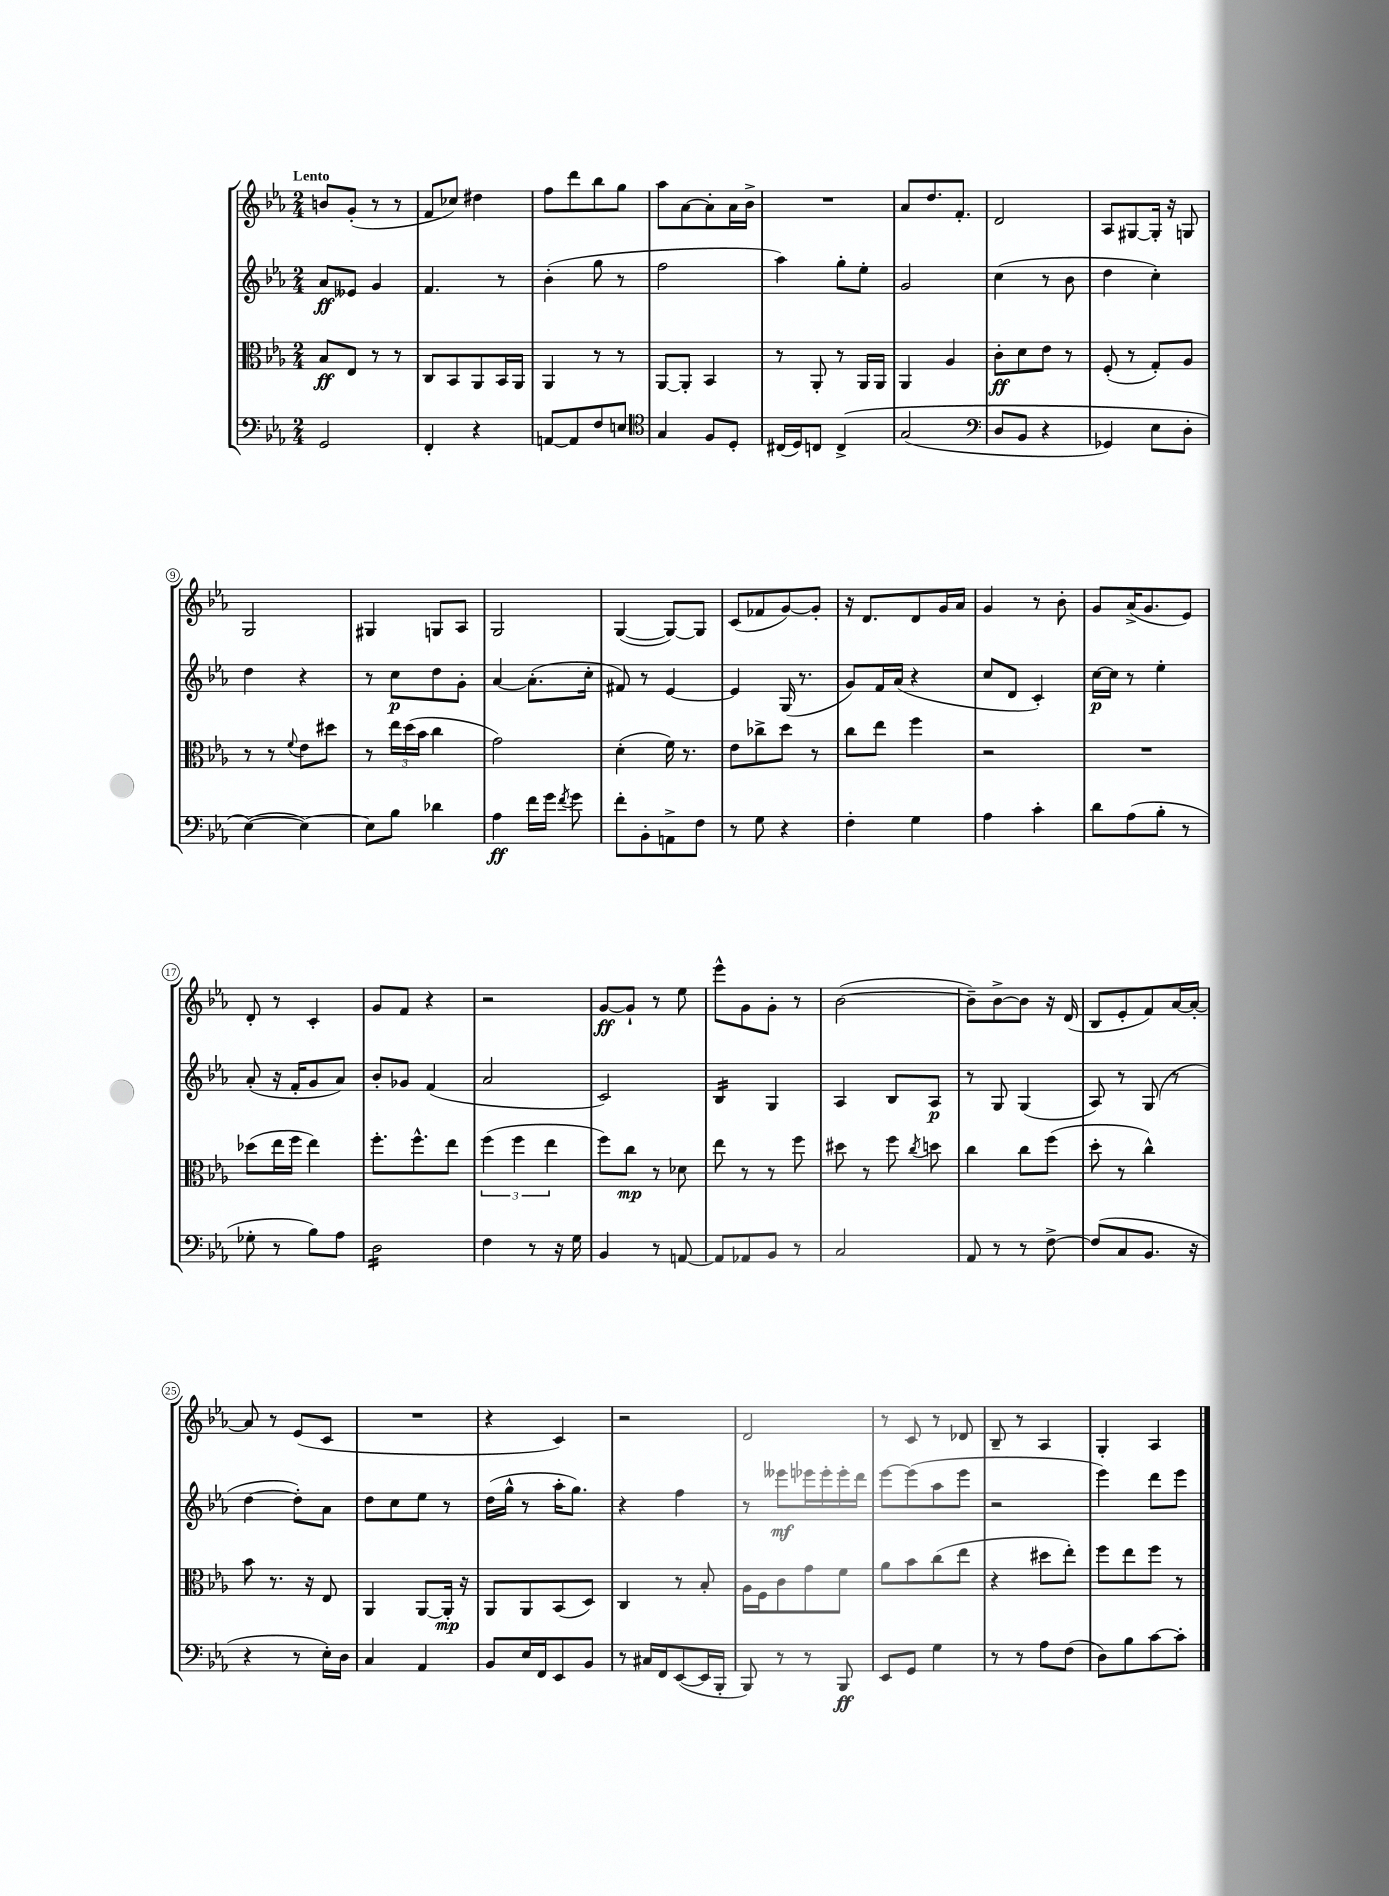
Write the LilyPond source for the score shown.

<<
\new StaffGroup <<
\new Staff = "s0" {
    \clef treble \key ees \major \numericTimeSignature \time 2/4 \tempo "Lento"
    \autoBeamOff b'8[ g'8]-.( r8 r8 |
    f'8[ ces''8]) dis''4 |
    f''8[ d'''8 bes''8 g''8] |
    aes''8[ aes'8~ aes'8-. aes'16 bes'16]-> |
    R2 |
    aes'8[ d''8. f'8.]-. |
    d'2 |
    aes8[ gis8~ gis16]-. r16 g8 |
    g2 |
    gis4 g8[ aes8] |
    g2 |
    g4~( g8[~) g8] |
    c'8[( fes'8 g'8~) g'8]-. |
    r16 d'8.[ d'8 g'16 aes'16] |
    g'4 r8 bes'8-. |
    g'8[ aes'16->( g'8. ees'8]) |
    d'8-. r8 c'4-. |
    g'8[ f'8] r4 |
    r2 |
    g'8[~\ff g'8]-! r8 ees''8 |
    ees'''8[-^ g'8 g'8]-. r8 |
    bes'2~( |
    bes'8[--) bes'8~-> bes'8] r16 d'16( |
    bes8[ ees'8-. f'8) aes'16~ aes'16]~-. |
    aes'8 r8 ees'8[( c'8] |
    R2 |
    r4 c'4) |
    r2 |
    d'2 |
    r8 c'8 r8 des'8 |
    bes8-- r8 aes4 |
    g4-. aes4 \bar "|." |
}
\new Staff = "s1" {
    \clef treble \key ees \major \numericTimeSignature \time 2/4
    \autoBeamOff aes'8[\ff eeses'8] g'4 |
    f'4. r8 |
    bes'4-.( g''8 r8 |
    f''2 |
    aes''4) g''8[-. ees''8]-. |
    g'2 |
    c''4( r8 bes'8 |
    d''4 c''4-.) |
    d''4 r4 |
    r8 c''8[\p d''8 g'8]-. |
    aes'4~ aes'8.[-.( c''16]-. |
    fis'8) r8 ees'4~ |
    ees'4 g16( r8. |
    g'8[) f'16 aes'16]( r4 |
    c''8[ d'8] c'4-.) |
    c''16[~\p c''16] r8 ees''4-. |
    aes'8-.( r16 f'16[-. g'8 aes'8]) |
    bes'8[-. ges'8] f'4( |
    aes'2 |
    c'2) |
    bes4:16 g4 |
    aes4 bes8[ aes8]\p |
    r8 g8 g4( |
    aes8) r8 g8( r8 |
    d''4~ d''8[-.) aes'8] |
    d''8[ c''8 ees''8] r8 |
    d''16[( g''16]-^ r8 aes''16[-. g''8.]) |
    r4 f''4 |
    r8 eeses'''8[\mf ees'''16 ees'''16-. ees'''16-. d'''16] |
    ees'''8[~ ees'''8( aes''8 ees'''8] |
    r2 |
    ees'''4) d'''8[ ees'''8] \bar "|." |
}
\new Staff = "s2" {
    \clef alto \key ees \major \numericTimeSignature \time 2/4
    \autoBeamOff bes8[\ff ees8] r8 r8 |
    c8[ bes,8 aes,8 bes,16 aes,16] |
    aes,4 r8 r8 |
    aes,8[~ aes,8]-. bes,4 |
    r8 aes,8-. r8 aes,16[ aes,16] |
    aes,4 aes4 |
    c'8[-.\ff d'8 ees'8] r8 |
    f8-.( r8 g8[-.) aes8] |
    r8 r8 \appoggiatura { f'8 } ees'8[ dis''8] |
    r8 \tuplet 3/2 { ees''16[ d''16( bes'16] } c''4 |
    g'2) |
    d'4-.( f'16) r8. |
    ees'8[ ces''8-> d''8] r8 |
    c''8[ ees''8] f''4 |
    r2 |
    R2 |
    des''8[( ees''16 f''16] ees''4) |
    f''8.[-. f''8.-^ ees''8] |
    \tuplet 3/2 { f''4( f''4 ees''4 } |
    f''8[) c''8]\mp r8 des'8 |
    ees''8 r8 r8 f''8 |
    dis''8 r8 f''8 \acciaccatura { c''8 } d''8 |
    c''4 c''8[ f''8]( |
    d''8-. r8 c''4-^) |
    bes'8 r8. r16 ees8 |
    aes,4 aes,8[~ aes,16]-.\mp r16 |
    aes,8[ aes,8 bes,8( d8]) |
    c4 r8 bes8-. |
    aes16[ f16 c'8 g'8 f'8] |
    aes'8[ bes'8 c''8( ees''8] |
    r4 dis''8[ ees''8]-.) |
    f''8[ ees''8 f''8] r8 \bar "|." |
}
\new Staff = "s3" {
    \clef bass \key ees \major \numericTimeSignature \time 2/4
    \autoBeamOff g,2 |
    f,4-. r4 |
    a,8[~ a,8 f8 e8] |
    \clef tenor g4 f8[ d8]-. |
    cis16[( d16) c8] c4->\( |
    g2( |
    \clef bass d8[ bes,8] r4 |
    ges,4) ees8[ d8]-. |
    ees4~(\) ees4~) |
    ees8[ bes8] des'4 |
    aes4\ff f'16[ g'16] \acciaccatura { f'8 } g'8 |
    f'8[-. bes,8-. a,8-> f8] |
    r8 g8 r4 |
    f4-. g4 |
    aes4 c'4-. |
    d'8[ aes8( bes8]-. r8 |
    ges8-. r8 bes8[) aes8] |
    d2:16 |
    f4 r8 r16 g16 |
    bes,4 r8 a,8~ |
    a,8[ aes,8 bes,8] r8 |
    c2 |
    aes,8 r8 r8 f8~-> |
    f8[( c8 bes,8.] r16 |
    r4 r8 ees16[-.) d16] |
    c4 aes,4 |
    bes,8[ ees16 f,16 ees,8 bes,8] |
    r8 cis16[ f,16 ees,8~( ees,16 bes,,16]-. |
    bes,,8) r8 r8 bes,,8\ff |
    ees,8[ g,8] g4 |
    r8 r8 aes8[ f8]( |
    d8[) bes8 c'8~ c'8]-. \bar "|." |
}
>>
>>
\layout { \context { \Score \override BarNumber.stencil = #(make-stencil-circler 0.1 0.3 ly:text-interface::print) } }
